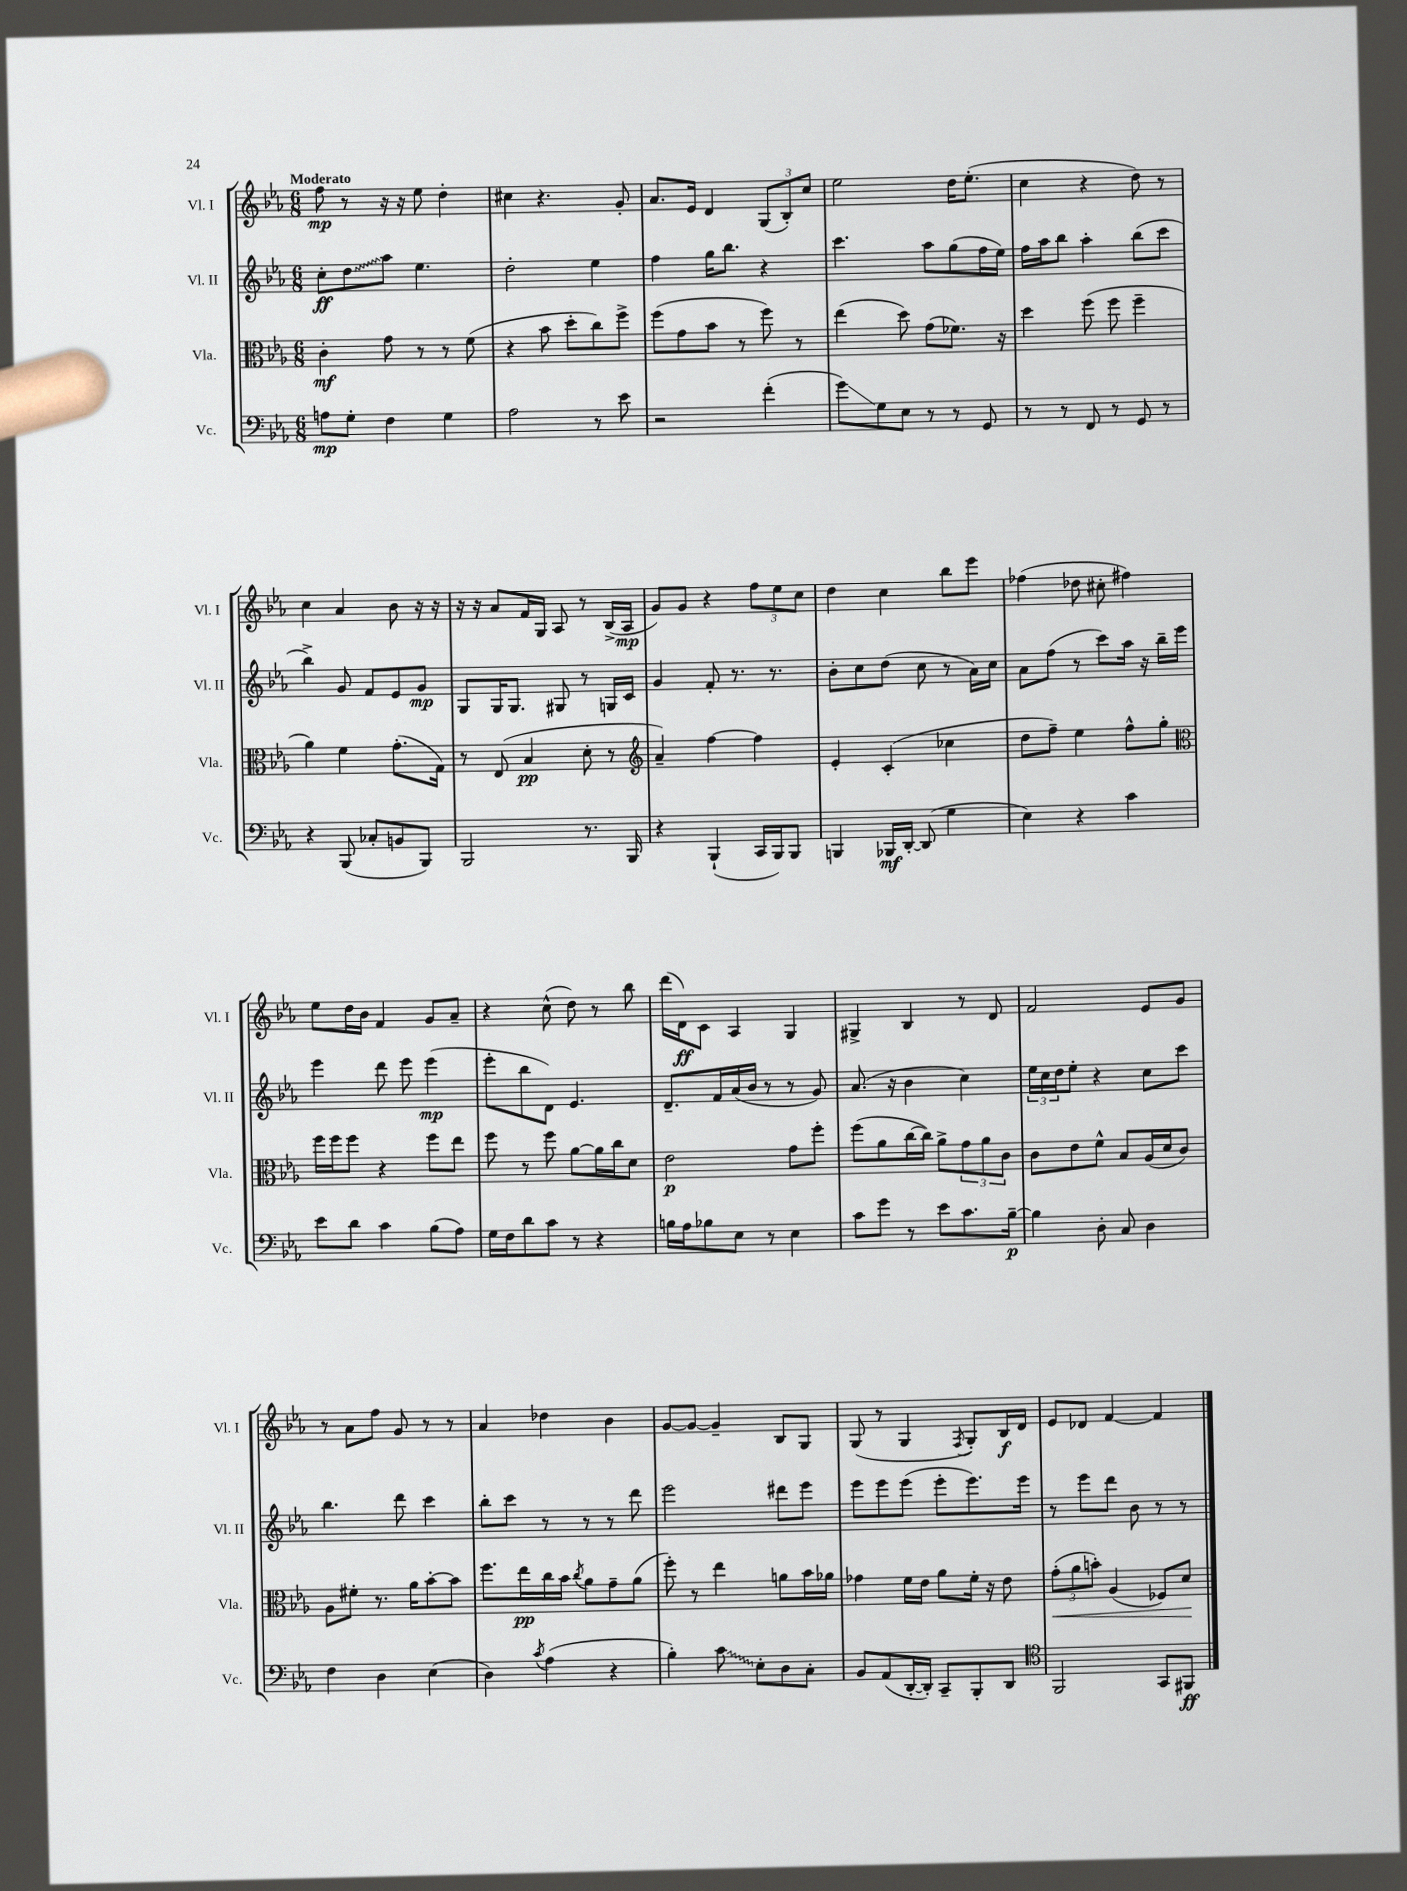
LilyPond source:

<<
\new StaffGroup <<
\new Staff = "s0" \with { instrumentName = "Vl. I" shortInstrumentName = "Vl. I" } {
    \clef treble \key ees \major \numericTimeSignature \time 6/8 \tempo "Moderato"
    f''8\mp r8 r16 r16 ees''8 d''4-. |
    cis''4 r4. g'8-. |
    aes'8. ees'16 d'4 \tuplet 3/2 { g8( bes8-.) c''8 } |
    ees''2 d''16 ees''8.-.( |
    c''4 r4 d''8) r8 |
    c''4 aes'4 bes'8 r16 r16 |
    r16 r16 aes'8 f'16 g16 aes8 r8 bes16->( aes16\mp |
    g'8) g'8 r4 \tuplet 3/2 { f''8 ees''8 c''8 } |
    d''4 c''4 bes''8 ees'''8 |
    fes''4( des''8 cis''8-. fis''4) |
    ees''8 d''16 bes'16 f'4 g'8 aes'8-- |
    r4 c''8-^( d''8) r8 bes''8 |
    d'''16( d'16\ff) c'8 aes4 g4 |
    gis4-> bes4 r8 d'8 |
    f'2 ees'8 g'8 |
    r8 aes'8 f''8 g'8 r8 r8 |
    aes'4 des''4 bes'4 |
    g'8~ g'8~ g'4-- bes8 g8 |
    g8( r8 g4 \acciaccatura { f8 } g8-.) bes16\f d'16 |
    ees'8 des'8 f'4~ f'4 \bar "|." |
}
\new Staff = "s1" \with { instrumentName = "Vl. II" shortInstrumentName = "Vl. II" } {
    \clef treble \key ees \major \numericTimeSignature \time 6/8
    c''8-.\ff \once \override Glissando.style = #'zigzag d''8\glissando aes''8 ees''4. |
    d''2-. ees''4 |
    f''4 g''16 bes''8. r4 |
    c'''4. aes''8 g''8( f''16 ees''16) |
    f''16 aes''16 bes''8 aes''4-. bes''8( c'''8 |
    bes''4->) g'8 f'8 ees'8 g'8\mp |
    g8 g16 g8. gis8 r8 g16 c'16 |
    g'4 f'8-. r8. r8. |
    bes'8-. c''8 d''8( c''8 r8 aes'16) c''16 |
    aes'8 f''8( r8 c'''8) aes''16 r16 bes''16-- ees'''16 |
    ees'''4 d'''8 ees'''8 ees'''4\mp( |
    ees'''8-. bes''8 d'8) ees'4. |
    d'8.-- f'16 aes'16( bes'16 r8 r8 g'8) |
    aes'8.( r16 bes'4 c''4) |
    \tuplet 3/2 { ees''16 c''16 d''16 } ees''8-. r4 c''8 c'''8 |
    bes''4. d'''8 c'''4 |
    bes''8-. c'''8 r8 r8 r8 d'''8 |
    ees'''2 dis'''8 ees'''8 |
    ees'''8 ees'''8 ees'''8( ees'''8-. ees'''8.) ees'''16 |
    r8 ees'''8 d'''8 bes'8 r8 r8 \bar "|." |
}
\new Staff = "s2" \with { instrumentName = "Vla." shortInstrumentName = "Vla." } {
    \clef alto \key ees \major \numericTimeSignature \time 6/8
    c'4-.\mf g'8 r8 r8 f'8( |
    r4 bes'8 d''8-. c''8) f''8-> |
    f''8( g'8 bes'8 r8 f''8) r8 |
    ees''4( d''8) g'8( fes'8.) r16 |
    d''4 f''8( f''8 f''4-- |
    aes'4) f'4 g'8.-.( g16) |
    r8 ees8( bes4\pp d'8-. r8 |
    \clef treble aes'4--) f''4~ f''4 |
    ees'4-. c'4-.( ces''4 |
    d''8 f''8--) ees''4 f''8-^ g''8-. |
    \clef alto f''16 f''16 f''8 r4 f''8 ees''8 |
    f''8 r8 f''8 aes'8~ aes'16 c''16 d'8 |
    ees'2\p g'8 f''8-. |
    f''8( aes'8 c''16~ c''16) aes'8-> \tuplet 3/2 { g'8 aes'8 c'8 } |
    c'8 ees'8 f'8-^ bes8 aes16( d'16 c'8) |
    aes8 fis'8-. r8. aes'16 bes'8~-. bes'8 |
    f''8. ees''16\pp c''16 bes'16 \acciaccatura { c''8 } aes'8 g'8-- aes'8( |
    f''8-.) r8 ees''4 a'8 bes'16 aes'16 |
    ges'4 f'16 ees'16 aes'8 f'16-. r16 ees'8 |
    \tuplet 3/2 { g'8-.\<( aes'8 b'8-.) } aes4( fes8) d'8\! \bar "|." |
}
\new Staff = "s3" \with { instrumentName = "Vc." shortInstrumentName = "Vc." } {
    \clef bass \key ees \major \numericTimeSignature \time 6/8
    a8\mp g8-. f4 g4 |
    aes2 r8 ees'8 |
    r2 f'4-.( |
    g'8\glissando) g8 ees8 r8 r8 g,8 |
    r8 r8 f,8 r8 g,8 r8 |
    r4 bes,,8( ces8-. b,8 bes,,8) |
    bes,,2 r8. bes,,16 |
    r4 bes,,4-!( c,16 bes,,16) bes,,8 |
    b,,4 bes,,16\mf d,16~-. d,8( g4 |
    ees4) r4 c'4 |
    ees'8 d'8 c'4 bes8( aes8) |
    g16 f16 d'8 c'8 r8 r4 |
    b16 aes16 bes8 ees8 r8 ees4 |
    c'8 g'8 r8 ees'8 c'8. bes16~--\p |
    bes4 d8-. c8 d4 |
    f4 d4 ees4( |
    d4) \acciaccatura { c'8 } aes4( r4 |
    bes4-.) \once \override Glissando.style = #'zigzag c'8\glissando ees8-. d8 c8-. |
    bes,8 aes,8( d,16~-. d,16-.) c,8-- bes,,8-. d,8 |
    \clef tenor f,2 g,8 fis,8\ff \bar "|." |
}
>>
>>
\layout { \context { \Score \remove "Bar_number_engraver" } }
